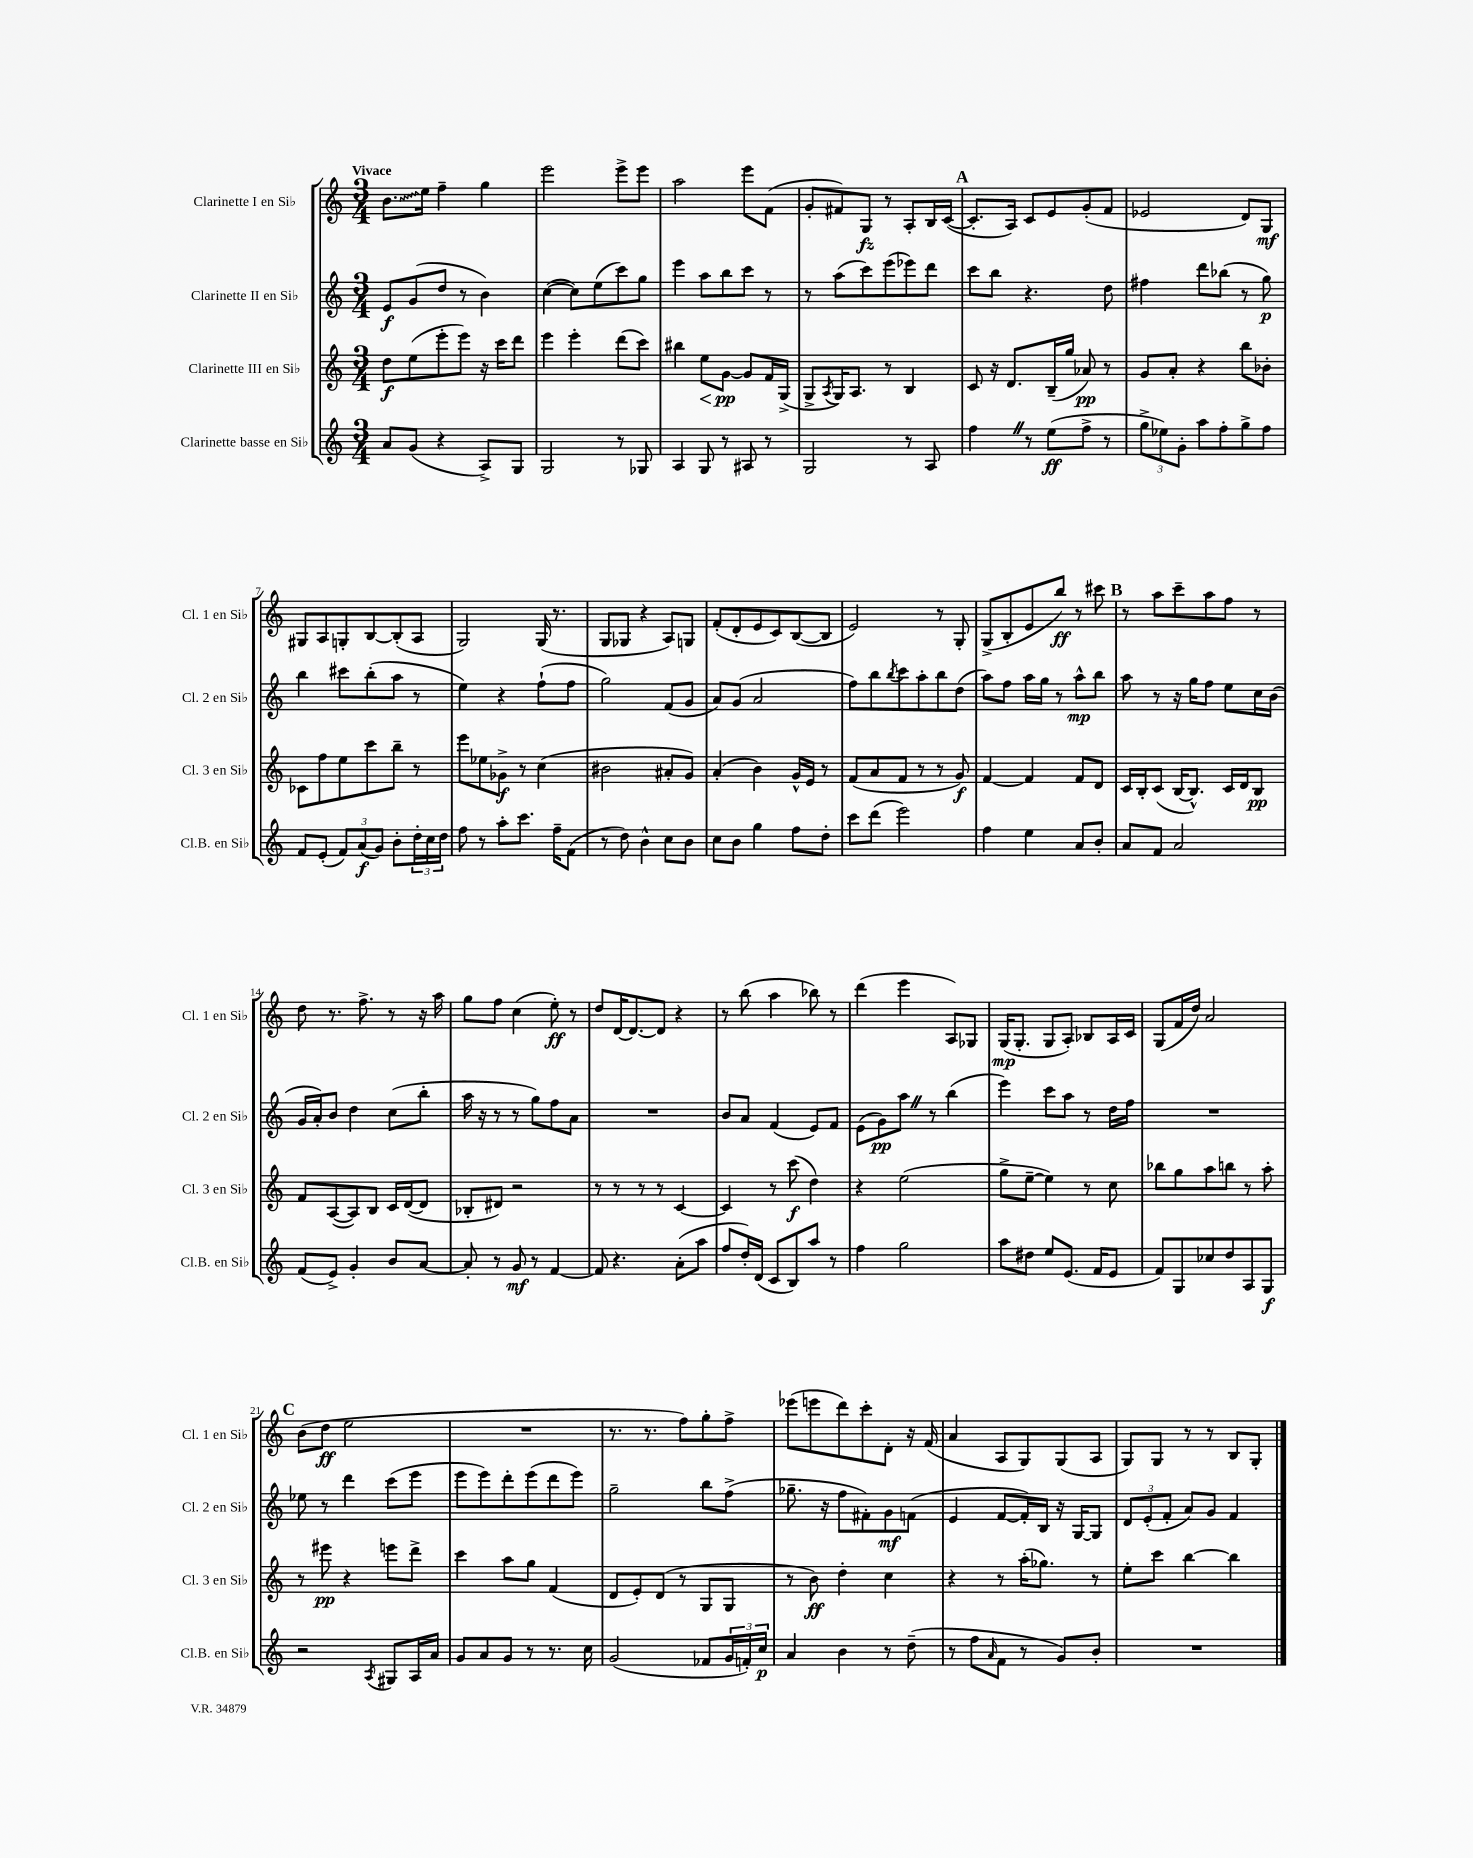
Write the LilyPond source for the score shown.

<<
\new StaffGroup <<
\new Staff = "s0" \with { instrumentName = "Clarinette I en Sib" shortInstrumentName = "Cl. 1 en Sib" } {
    \clef treble \key c \major \numericTimeSignature \time 3/4 \tempo "Vivace"
    \once \override Glissando.style = #'zigzag b'8.\glissando e''16 f''4-- g''4 |
    e'''2 e'''8-> e'''8 |
    a''2 e'''8 f'8( |
    g'8-. fis'8) g8\fz r8 a8-. b16 c'16~( |
    \mark \markup { \bold "A" } c'8.-. a16) c'8 e'8 g'8-.( f'8 |
    ees'2 d'8) g8\mf |
    gis8 a8 g8-. b8~ b8-.( a8 |
    g2) g16( r8. |
    g8 ges8 r4 a8) g8 |
    f'8-.( d'8-. e'8 c'8) b8~( b8 |
    e'2) r8 g8-. |
    g8->( b8-. e'8 b''8\ff) r8 cis'''8 |
    \mark \markup { \bold "B" } r8 a''8 c'''8-- a''8 f''8 r8 |
    d''8 r8. f''8.-> r8 r16 a''16 |
    g''8 f''8 c''4( e''8-.\ff) r8 |
    d''8 d'16~ d'8.~ d'8 r4 |
    r8 b''8( a''4 bes''8) r8 |
    d'''4( e'''4 a8) ges8 |
    g16\mp( g8.-. g8 a8-.) bes8 a16 c'16 |
    g8( f'16 d''16) a'2 |
    \mark \markup { \bold "C" } b'8( d''8\ff e''2 |
    R2. |
    r8. r8. f''8) g''8-. f''8-> |
    ees'''8( e'''8 d'''8) c'''8-. d'8-. r16 f'16( |
    a'4 a8 g8) g8( a8 |
    g8) g8 r8 r8 b8 g8-. \bar "|." |
}
\new Staff = "s1" \with { instrumentName = "Clarinette II en Sib" shortInstrumentName = "Cl. 2 en Sib" } {
    \clef treble \key c \major \numericTimeSignature \time 3/4
    e'8\f g'8( d''8 r8 b'4) |
    c''4~( c''8) e''8( c'''8) g''8 |
    e'''4 a''8 b''8 c'''8 r8 |
    r8 a''8( c'''8) e'''8( ees'''8) d'''8 |
    \mark \markup { \bold "A" } c'''8 b''8 r4. d''8 |
    fis''4 d'''8 bes''8( r8 g''8\p) |
    b''4 cis'''8 b''8-.( a''8 r8 |
    e''4) r4 f''8-!( f''8 |
    g''2) f'8( g'8 |
    a'8) g'8( a'2 |
    f''8) b''8 \acciaccatura { b''8 } c'''8 a''8-. b''8 d''8( |
    a''8) f''8 a''16 g''16 r8 a''8-^\mp b''8 |
    \mark \markup { \bold "B" } a''8 r8 r16 g''16 f''8 e''8 c''16 b'16( |
    g'16 a'16-.) b'8 d''4 c''8( b''8-. |
    a''16 r16 r8 r8 g''8) f''8 a'8 |
    R2. |
    b'8 a'8 f'4( e'8) f'8 |
    e'8( g'8\pp) a''8 \once \override BreathingSign.text = \markup { \musicglyph "scripts.caesura.straight" } \breathe r8 b''4( |
    e'''4) c'''8 a''8 r8 d''16 f''16 |
    R2. |
    \mark \markup { \bold "C" } ees''8 r8 d'''4 c'''8( e'''8 |
    e'''8 e'''8) d'''8-. e'''8( d'''8 e'''8) |
    g''2-- b''8 f''8->( |
    ges''8.-- r16 f''8 fis'8-.) g'8\mf f'8( |
    e'4 f'8~ f'16-.) b16 r16 g16~ g8 |
    \tuplet 3/2 { d'8 e'8-.( f'8-. } a'8) g'8 f'4 \bar "|." |
}
\new Staff = "s2" \with { instrumentName = "Clarinette III en Sib" shortInstrumentName = "Cl. 3 en Sib" } {
    \clef treble \key c \major \numericTimeSignature \time 3/4
    d''8\f e''8( e'''8-. e'''8) r16 c'''16 d'''8 |
    e'''4 e'''4-. d'''8( c'''8) |
    bis''4 e''8\< g'8~\pp\! g'8 f'16 g16->( |
    g8-> \acciaccatura { a8 } g16) a8. r8 b4 |
    \mark \markup { \bold "A" } c'8 r16 d'8. b16--( g''16 aes'8\pp) r8 |
    g'8 a'8-. r4 b''8 bes'8-. |
    ces'8 f''8 e''8 c'''8 b''8-- r8 |
    e'''8 ees''8 ges'8->\f r8 c''4( |
    bis'2 ais'8-. g'8) |
    a'4-.( b'4) g'16-^ e'16 r8 |
    f'8( a'8 f'8 r8 r8 g'8\f) |
    f'4~ f'4 f'8 d'8 |
    \mark \markup { \bold "B" } c'16 b16-. c'8( b16~ b8.-^) c'16 d'16 b8\pp |
    f'8 a8~( a8) b8 c'16 d'16~( d'8 |
    bes8-. dis'8) r2 |
    r8 r8 r8 r8 c'4~ |
    c'4 r8 c'''8\f( d''4) |
    r4 e''2( |
    g''8-> e''8~-- e''4) r8 c''8 |
    bes''8 g''8 a''8 b''8 r8 a''8-. |
    \mark \markup { \bold "C" } r8 eis'''8\pp r4 e'''8 d'''8-> |
    c'''4 a''8 g''8 f'4( |
    d'8 e'8-.) d'8( r8 g8 g8 |
    r8 b'8\ff) d''4-. c''4 |
    r4 r8 a''16-.( ges''8.) r8 |
    e''8-. c'''8 b''4~ b''4 \bar "|." |
}
\new Staff = "s3" \with { instrumentName = "Clarinette basse en Sib" shortInstrumentName = "Cl.B. en Sib" } {
    \clef treble \key c \major \numericTimeSignature \time 3/4
    a'8 g'8( r4 a8->) g8 |
    g2 r8 ges8 |
    a4 g8 r8 ais8 r8 |
    g2 r8 a8 |
    \mark \markup { \bold "A" } f''4 \once \override BreathingSign.text = \markup { \musicglyph "scripts.caesura.straight" } \breathe r8 e''8\ff( f''8-> r8 |
    \tuplet 3/2 { g''8-> ees''8) g'8-. } a''8 f''8-. g''8-> f''8 |
    f'8 e'8-.( \tuplet 3/2 { f'8) a'8\f( g'8) } b'8-. \tuplet 3/2 { d''16-. c''16 d''16 } |
    f''8 r8 a''8-. c'''8. f''16-- f'8( |
    r8 d''8) b'4-^ c''8 b'8 |
    c''8 b'8 g''4 f''8 d''8-. |
    c'''8 d'''8( e'''2) |
    f''4 e''4 a'8 b'8-. |
    \mark \markup { \bold "B" } a'8 f'8 a'2 |
    f'8( e'8->) g'4-. b'8 a'8~ |
    a'8-. r8 g'8\mf r8 f'4~ |
    f'8 r4. a'8-.( a''8 |
    f''8 d''16-.) d'16( c'8 b8) a''8 r8 |
    f''4 g''2 |
    a''8 dis''8 e''8 e'8.( f'16 e'8 |
    f'8) g8 ces''8 d''8 a8 g8\f |
    \mark \markup { \bold "C" } r2 \acciaccatura { a8 } gis8 a16 a'16 |
    g'8 a'8 g'8 r8 r8. c''16 |
    g'2( fes'8 \tuplet 3/2 { g'16 f'16-.) c''16\p } |
    a'4 b'4 r8 d''8--( |
    r8 f''8 \grace { a'16 } f'8 r8 g'8) b'8-. |
    R2. \bar "|." |
}
>>
>>
